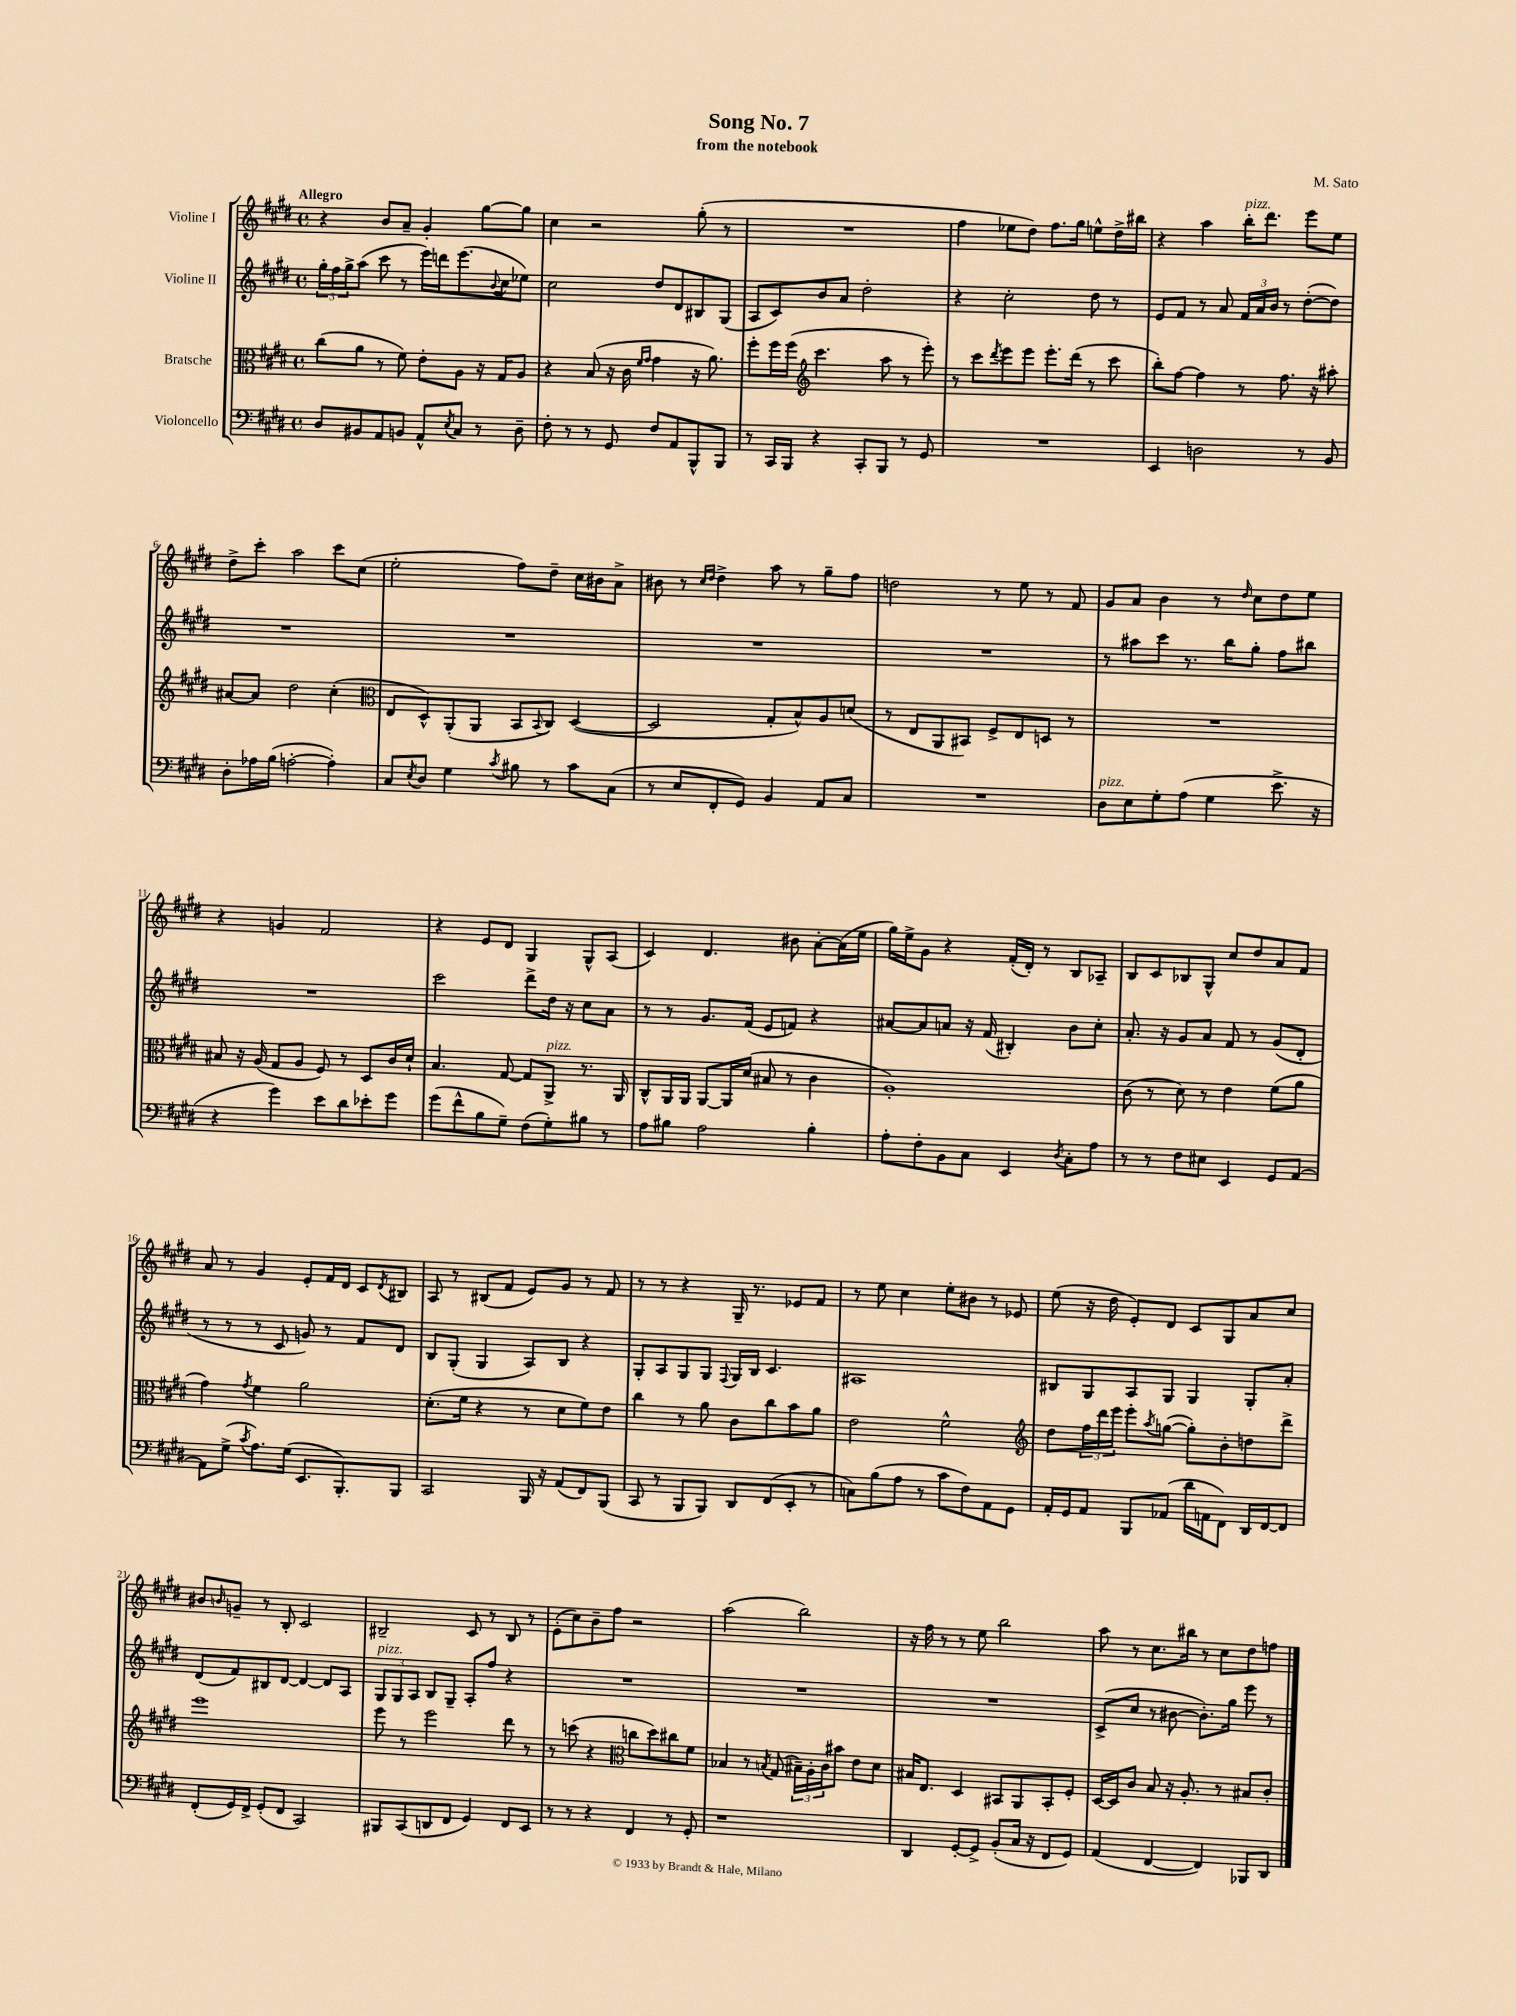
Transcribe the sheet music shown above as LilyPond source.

\header { title = "Song No. 7" composer = "M. Sato" subtitle = "from the notebook" }
<<
\new StaffGroup <<
\new Staff = "s0" \with { instrumentName = "Violine I" } {
    \clef treble \key e \major \defaultTimeSignature \time 4/4 \tempo "Allegro"
    r4 b'8 a'8-- gis'4-. gis''8~ gis''8 |
    cis''4 r2 gis''8-.( r8 |
    R1 |
    fis''4 ees''8 dis''8) fis''8. gis''16 e''8-^ dis''16-> bis''16 |
    r4 a''4 b''16-.^\markup { \italic "pizz." } dis'''8. e'''8 e''8 |
    dis''8-> cis'''8-. a''2 cis'''8 cis''8( |
    e''2-. fis''8) dis''8-- cis''16 bis'16 a'8-> |
    bis'8 r8 \grace { cis''16 dis''16 } dis''4-> a''8 r8 gis''8-- fis''8 |
    d''2 r8 e''8 r8 fis'8 |
    gis'8 a'8 b'4 r8 \grace { dis''16 } cis''8 dis''8 e''8 |
    r4 g'4 fis'2 |
    r4 e'8 dis'8 gis4 gis8-^ a8( |
    cis'4) dis'4. bis'8 a'8~-. a'16( e''16 |
    gis''16) e''16-> gis'8 r4 fis'16-.( dis'16-.) r8 b8 aes8-- |
    b8 cis'8 bes8 gis8-^ cis''8 dis''8 a'8 fis'8 |
    a'8 r8 gis'4 e'8-. fis'16 dis'16 cis'8 \acciaccatura { dis'8 } bis8 |
    a8 r8 bis8( fis'8 e'8) gis'8 r8 fis'8 |
    r8 r8 r4 gis16-- r8. ees'8 fis'8 |
    r8 e''8 cis''4 e''8-. bis'8 r8 ees'8 |
    e''8( r16 dis''16 e'8-.) dis'8 cis'8 gis8 a'8 cis''8 |
    bis'8 \grace { b'16 } g'8-- r8 b8-. cis'2 |
    bis2-- cis'8 r8 bis8 r8 |
    e'8-.( cis''8) b'8-- fis''8 r2 |
    a''2( b''2) |
    r16 fis''16 r8 r8 e''8 b''2 |
    a''8 r8 cis''8. bis''16 r8 cis''8 dis''8 f''8 \bar "|." |
}
\new Staff = "s1" \with { instrumentName = "Violine II" } {
    \clef treble \key e \major \defaultTimeSignature \time 4/4
    \tuplet 3/2 { gis''16-. fis''16 gis''16-> } a''8( cis'''8 r8 e'''16) d'''16 e'''8.( \appoggiatura { b'8 } cis''16 ees''8) |
    cis''2 dis''8 dis'8 bis8 gis8( |
    a8 cis'8) b'8 a'8 dis''2-. |
    r4 cis''2-. dis''8 r8 |
    e'8 fis'8 r8 a'8 \tuplet 3/2 { fis'16 a'16 b'16 } r8 dis''8~-.( dis''8) |
    R1 |
    R1 |
    R1 |
    R1 |
    r8 ais''8 cis'''8 r8. b''16 gis''8-. fis''8 bis''8 |
    R1 |
    cis'''2 dis'''8-> dis''16 r16 cis''8 a'8 |
    r8 r8 gis'8. fis'16( e'8 f'8) r4 |
    ais'8~ ais'8 a'8 r16 fis'16( bis4-.) b'8 cis''8-. |
    a'8.-. r16 gis'8 a'8 fis'8 r8 gis'8( dis'8-. |
    r8 r8 r8 cis'8 g'8) r8 fis'8 dis'8 |
    b8 gis8-.( gis4 a8) b8 r4 |
    gis8-. a8 gis8 gis8 \appoggiatura { fis8 } gis16 b16 cis'4. |
    ais1 |
    bis8 gis8 a8 gis8 gis4 gis8-. a'8-. |
    dis'8( fis'8) bis8 dis'8~ dis'4~ dis'8 a8 |
    \tuplet 3/2 { gis8^\markup { \italic "pizz." } gis8 a8 } b8 gis8-- a8-. fis''8 r4 |
    R1 |
    R1 |
    R1 |
    cis'8->( cis''8 r8 bis'8~ bis'8.-.) gis''16 e'''8 r8 \bar "|." |
}
\new Staff = "s2" \with { instrumentName = "Bratsche" } {
    \clef alto \key e \major \defaultTimeSignature \time 4/4
    cis''8( a'8 r8 fis'8) e'8-. a8 r16 gis16 a8 |
    r4 b8( r16 cis'16 \grace { fis'16 gis'16 } gis'4 r16 a'8.) |
    fis''8-. fis''16 fis''16( \clef treble cis'''4. a''8 r8 e'''8-.) |
    r8 cis'''8 \acciaccatura { dis'''8 } e'''8 e'''8 e'''8.-. dis'''16( r8 cis'''8 |
    b''8-.) fis''8~ fis''4 r8 fis''8. r16 ais''8-. |
    ais'8~ ais'8 dis''2 cis''4-.( |
    \clef alto e8 dis8-^) a,8-.( a,8 b,8 \appoggiatura { b,8 } cis8) dis4~( |
    dis2 gis8-. b8-^) a8 d'8( |
    r8 e8 a,8 bis,8) fis8-> e8 d8 r8 |
    R1 |
    bis8 r16 a16( gis8 a8 fis8) r8 dis8 cis'16 dis'16-! |
    b4. gis8~ gis8 a,8->^\markup { \italic "pizz." } r8. a,16 |
    cis8-^ a,16 a,16 a,8~ a,16 dis'16( bis8 r8 cis'4 |
    a1-.) |
    cis'8( r8 dis'8) r8 e'4 fis'8( a'8 |
    gis'4) \acciaccatura { gis'8 } fis'4 a'2 |
    dis'8.-.( fis'16 r4 r8 dis'8 fis'8) e'8 |
    cis''4 r8 a'8 cis'8 cis''8 b'8 a'8 |
    e'2 fis'2-^ |
    \clef treble dis''8 \tuplet 3/2 { fis''16 dis'''16 e'''16 } e'''8-. \acciaccatura { a''8 } g''8~( g''8-.) b'8-. d''8 dis'''8-> |
    e'''1 |
    e'''8 r8 e'''2 dis'''8 r8 |
    r8 c'''8( r4 \clef alto c''8 dis''8) cis''8 fis'8 |
    bes4 r8 \acciaccatura { b8 } gis8( \tuplet 3/2 { bis16--) a16-. cis'16 } bis'8 e'8 dis'8 |
    bis16 e8. dis4 bis,8 a,8 bis,8-. fis8-. |
    dis16~ dis16 cis'8 b8 r16 a8.-. r8 bis8 cis'8-. \bar "|." |
}
\new Staff = "s3" \with { instrumentName = "Violoncello" } {
    \clef bass \key e \major \defaultTimeSignature \time 4/4
    dis8 bis,8 a,8 b,8 a,8-^ \acciaccatura { e8 } cis8 r8 dis8-- |
    fis8-. r8 r8 gis,8 fis8 a,8 b,,8-^ b,,8 |
    r8 cis,16 b,,16 r4 cis,8-. b,,8 r8 gis,8 |
    R1 |
    e,4 d2 r8 b,8 |
    dis8-. aes16 b16( a2~-. a4-.) |
    cis8 \acciaccatura { e8 } dis8 gis4 \acciaccatura { cis'8 } bis8 r8 cis'8 cis8( |
    r8 e8 fis,8-. gis,8) b,4 a,8 cis8 |
    R1 |
    dis8^\markup { \italic "pizz." } e8 gis8-. a8( gis4 e'8.-> r16 |
    r4 gis'4) e'8 dis'8 ees'8-. gis'8 |
    gis'8( fis'8-^ b8 gis8--) fis8( gis8-.) bis8 r8 |
    a8 bis8 a2 bis4-. |
    a8-. fis8-. b,8 cis8 e,4 \acciaccatura { dis8 } cis8-. a8 |
    r8 r8 fis8 eis8 e,4 gis,8 a,8~ |
    a,8 gis8->( \acciaccatura { cis'8 } a8.) gis16( e,8. b,,8.-.) b,,8 |
    cis,2 b,,16 r16 a,8( fis,8) b,,8( |
    cis,8 r8 b,,8 b,,8) dis,8 fis,8( e,8-. r8 |
    c8) b8( a8 r8 cis'8 fis8) a,8 gis,8 |
    a,16-. gis,16 a,8 b,,8 aes,8( dis'16 a,16 fis,8) dis,16 fis,16~ fis,8 |
    fis,8-.( gis,16) fis,16-> gis,8-.( fis,8 cis,2) |
    bis,,8 cis,8( d,8 fis,8 gis,4) fis,8 e,8 |
    r8 r8 r4 fis,4 r8 gis,8-. |
    r1 |
    dis,4 gis,8~-. gis,8-> b,8-.( cis16 r16 fis,8 gis,8) |
    a,4( fis,4~ fis,4) bes,,8 dis,8 \bar "|." |
}
>>
>>
